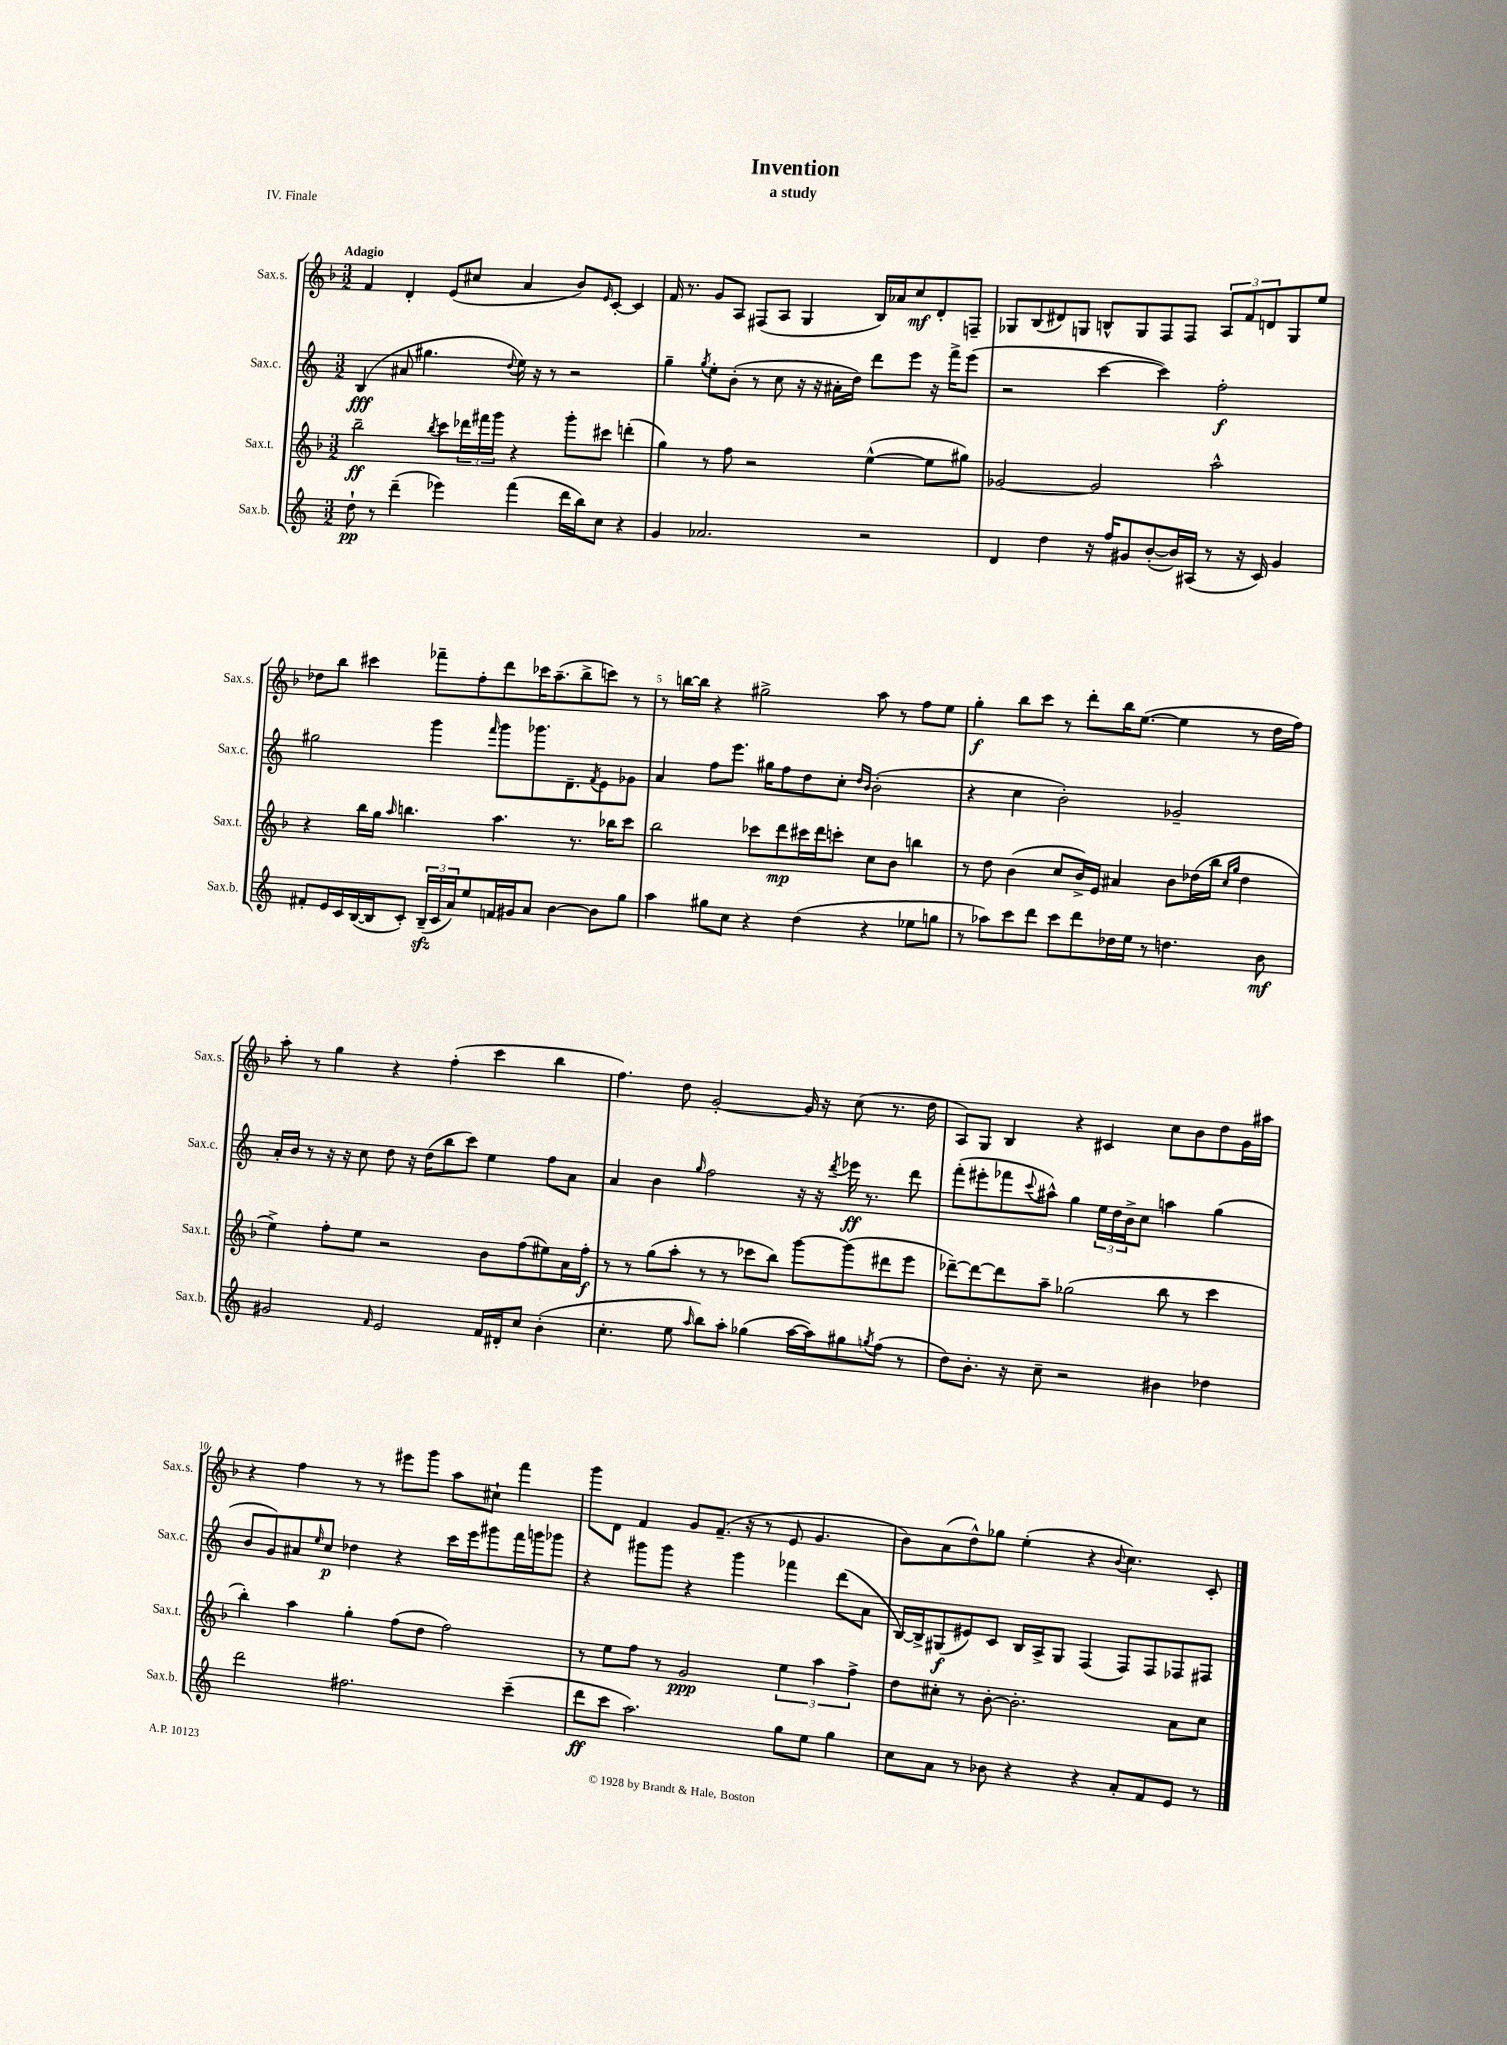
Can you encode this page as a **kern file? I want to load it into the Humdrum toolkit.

**kern	**dynam	**kern	**dynam	**kern	**dynam	**kern	**dynam
*part4	*part4	*part3	*part3	*part2	*part2	*part1	*part1
*staff4	*staff4	*staff3	*staff3	*staff2	*staff2	*staff1	*staff1
*I"Sax.b.	*	*I"Sax.t.	*	*I"Sax.c.	*	*I"Sax.s.	*
*I'Sax.b.	*	*I'Sax.t.	*	*I'Sax.c.	*	*I'Sax.s.	*
*clefG2	*	*clefG2	*	*clefG2	*	*clefG2	*
*k[]	*	*k[b-]	*	*k[]	*	*k[b-]	*
*M3/2	*	*M3/2	*	*M3/2	*	*M3/2	*
=1	=1	=1	=1	=1	=1	=1	=1
!	!	!	!	!	!	!LO:TX:a:B:t=Adagio	!
8dd`\	pp	2bb-~\	ff	(4B/	fff	4f/	.
8r	.	.	.	.	.	.	.
(4ddd~\	.	.	.	8a#X/	.	4d'/	.
.	.	.	.	4.gg#X\	.	.	.
.	.	8qbb-/	.	.	.	.	.
4eee-X\)	.	8ccc\L	.	.	.	(8e/L	.
.	.	24ddd-X\L	.	.	.	8cc#X/J	.
.	.	24fff#X\	.	.	.	.	.
.	.	24ggg\JJ	.	.	.	.	.
.	.	.	.	8qqdd/	.	.	.
(4fff\	.	4r	.	16ee\)	.	4a/	.
.	.	.	.	16r	.	.	.
.	.	.	.	8r	.	.	.
16ddd\LL	.	8ggg'\L	.	2r	.	8b-/L)	.
16bb\J)	.	.	.	.	.	.	.
.	.	.	.	.	.	16qqe/	.
8cc\J	.	8ccc#X\J	.	.	.	[8c'/J	.
4r	.	(4dddn'\	.	.	.	4c/]	.
=2	=2	=2	=2	=2	=2	=2	=2
4g/	.	4gg\)	.	4gg~\	.	16f/	.
.	.	.	.	.	.	8.r	.
.	.	.	.	8qgg/	.	.	.
2.a-X/	.	8r	.	8ee'\L	.	8g/L	.
.	.	8ff\	.	(8b'\J	.	8A/J	.
.	.	2r	.	8r	.	(8F#X/L	.
.	.	.	.	8cc\	.	8A/J	.
.	.	.	.	16r	.	4G/	.
.	.	.	.	16r	.	.	.
.	.	.	.	16a#X'\LL	.	.	.
.	.	.	.	16dd\JJ)	.	.	.
2r	.	([4ee^^\	.	8ddd\L	.	16B-/LL)	.
.	.	.	.	.	.	16a-X/J	.
.	.	.	.	8eee\J	.	8cc/	mf
.	.	8ee\L]	.	16r	.	8d'/	.
.	.	.	.	16fff^\KL	.	.	.
.	.	8gg#X\J)	.	(8eee\J	.	8Fn~/J	.
=3	=3	=3	=3	=3	=3	=3	=3
4d/	.	[2g-X/	.	2r	.	8G-X/L	.
.	.	.	.	.	.	(8B-/	.
4dd\	.	.	.	.	.	8d#X/)	.
.	.	.	.	.	.	8Gn/J	.
16r	.	2g-/]	.	[4ccc\	.	8Bn^^/L	.
16ff/KL	.	.	.	.	.	.	.
8g#X/	.	.	.	.	.	8G/	.
([8b'/	.	.	.	4ccc\])	.	8F/	.
16b/L])	.	.	.	.	.	8F/J	.
(16A#X/JJ	.	.	.	.	.	.	.
8r	.	2aa^^\	.	2ff'\	f	12A/L	.
.	.	.	.	.	.	12f/	.
16r	.	.	.	.	.	.	.
.	.	.	.	.	.	12dn/	.
16c/)	.	.	.	.	.	.	.
4g#/	.	.	.	.	.	8G/	.
.	.	.	.	.	.	8ee/J	.
!!LO:LB:g=z
=4	=4	=4	=4	=4	=4	=4	=4
8f#X'/L	.	4r	.	2gg#X\	.	8dd-X\L	.
16e/L	.	.	.	.	.	8bb-\J	.
16c/	.	.	.	.	.	.	.
([16B/	.	16bb-\LL	.	.	.	4ccc#X\	.
16B/J]	.	16gg\JJ	.	.	.	.	.
.	.	16qqaa/	.	.	.	.	.
8c'/J)	.	4.bbn\	.	.	.	.	.
(24Bzz~/LL	.	.	.	4ggg\	.	8fff-X~\L	.
24c/	.	.	.	.	.	.	.
24a/J)	.	.	.	.	.	.	.
8ee/	.	.	.	.	.	8ff'\	.
.	.	.	.	16qqfff/	.	.	.
16fn/L	.	4.aa\	.	8ggg\L	.	8ddd\	.
16g#X/J	.	.	.	.	.	.	.
8a/J	.	.	.	8.ggg-X\	.	16ccc-X\K	.
.	.	.	.	.	.	(8.aa~\	.
[4b\	.	.	.	.	.	.	.
.	.	.	.	8.d~\	.	.	.
.	.	8.r	.	.	.	8bb-^\	.
.	.	.	.	8qf/	.	.	.
8b\L]	.	.	.	8e\	.	8cccn\J)	.
.	.	16bb-X\KL	.	.	.	.	.
8gg\J	.	8ccc\J	.	8g-X\J	.	8r	.
=5	=5	=5	=5	=5	=5	=5	=5
4aa\	.	2bb-\	.	4a/	.	8r	.
.	.	.	.	.	.	[16bbn\LL	.
.	.	.	.	.	.	16bb\JJ]	.
8gg#X\L	.	.	.	8ff\L	.	4r	.
8cc\J	.	.	.	8.eee\J	.	.	.
4r	.	8ccc-X\L	.	.	.	2gg#X^\	.
.	.	.	.	16gg#X\KL	.	.	.
.	.	8ddd\	mp	8ff\	.	.	.
(4dd\	.	16ccc#X\L	.	8dd\	.	.	.
.	.	16ddd\J	.	.	.	.	.
.	.	8cccn'\J	.	8cc'\J	.	.	.
.	.	.	.	16qqdd/LL	.	.	.
.	.	.	.	16qqb/JJ	.	.	.
4r	.	8cc\L	.	(2b'\	.	8aa\	.
.	.	8b-\J	.	.	.	8r	.
8ee-X\L	.	4bbn\	.	.	.	8ff\L	.
8ggn\J	.	.	.	.	.	8ee\J	.
=6	=6	=6	=6	=6	=6	=6	=6
8r	.	8r	.	4r	.	4gg'\	f
8aa-X\L)	.	8dd\	.	.	.	.	.
8ccc\	.	(4b-\	.	4cc\	.	8bb-\L	.
8ddd\J	.	.	.	.	.	8ccc\J	.
8ccc\L	.	8cc/L	.	2b'\)	.	8r	.
8ddd\	.	16b-^/L)	.	.	.	8ddd'\L	.
.	.	16e/JJ	.	.	.	.	.
16dd-X\L	.	4a#X/	.	.	.	16bb-\K	.
16ee\JJ	.	.	.	.	.	([8.ee\J	.
8r	.	.	.	.	.	.	.
4.ddn\	.	8b-\L	.	2g-X~/	.	4ee\]	.
.	.	(16dd-X\L	.	.	.	.	.
.	.	16bb-\JJ	.	.	.	.	.
.	.	16qqcc/LL	.	.	.	.	.
.	.	16qqgg/JJ	.	.	.	.	.
.	.	4dd-\	.	.	.	8r	.
8b\	mf	.	.	.	.	16dd\LL	.
.	.	.	.	.	.	16ff\JJ)	.
!!LO:LB:g=z
=7	=7	=7	=7	=7	=7	=7	=7
2g#X/	.	4ee^\)	.	16a'/LL	.	8aa'\	.
.	.	.	.	16b/JJ	.	.	.
.	.	.	.	8r	.	8r	.
.	.	8ff'\L	.	16r	.	4gg\	.
.	.	.	.	16r	.	.	.
.	.	8ee\J	.	8cc\	.	.	.
16qqf/	.	.	.	.	.	.	.
2e/	.	2r	.	8dd\	.	4r	.
.	.	.	.	16r	.	.	.
.	.	.	.	(16dd\KL	.	.	.
.	.	.	.	8bb\	.	(4ff'\	.
.	.	.	.	8ccc\J)	.	.	.
16f/LL	.	8b-\L	.	4ee\	.	4ccc\	.
16d#X'/J	.	.	.	.	.	.	.
8cc/J	.	(8ff\	.	.	.	.	.
(4b'\	.	8ee#X\)	.	8ff\L	.	4bb-\	.
.	.	16a\L	.	8a\J	.	.	.
.	.	16ff'\JJ	f	.	.	.	.
=8	=8	=8	=8	=8	=8	=8	=8
4.cc'\	.	8r	.	4a/	.	4.ff\)	.
.	.	8r	.	.	.	.	.
.	.	(8gg\L	.	4b\	.	.	.
8ee\	.	8aa'\J	.	.	.	8dd\	.
16qqaa/	.	.	.	16qqgg/	.	.	.
8bb\L)	.	8r	.	2ff\	.	[2g'/	.
8aa'\J	.	8r	.	.	.	.	.
(4gg-X\	.	8ccc-X\L	.	.	.	.	.
.	.	8bb-\J)	.	.	.	.	.
[16aa\LL	.	[8ggg\L	.	16r	.	16g/]	.
16aa\J])	.	.	.	16r	.	16r	.
.	.	.	.	8qddd/	.	.	.
8gg#X\	.	(8ggg\]	.	16eee-X\	ff	(8cc\	.
.	.	.	.	8.r	.	.	.
8qggn/	.	.	.	.	.	.	.
(8ff\J	.	8ddd#X\	.	.	.	8.r	.
8r	.	8eee\J	.	8ddd\	.	.	.
.	.	.	.	.	.	16dd\	.
=9	=9	=9	=9	=9	=9	=9	=9
8dd\L)	.	[8ddd-X~\L)	.	(8fff'\L	.	8A/L)	.
8.b'\J	.	8ddd-\_	.	8eee#X'\	.	8G/J	.
.	.	8ddd-\]	.	8fff-X\	.	4B-/	.
16r	.	.	.	.	.	.	.
.	.	.	.	8qqccc/	.	.	.
8cc~\	.	8aa~\J	.	8aa#X^^\J)	.	.	.
2r	.	(2gg-X\	.	4gg\	.	4r	.
.	.	.	.	24ee\LL	.	4c#X/	.
.	.	.	.	24dd\	.	.	.
.	.	.	.	24b^\J	.	.	.
.	.	.	.	8cc\J	.	.	.
4b#X\	.	8bb-\	.	4aan\	.	8cc\L	.
.	.	8r	.	.	.	8b-\	.
4dd-X\	.	4ccc\	.	(4gg\	.	8dd\	.
.	.	.	.	.	.	16g\L	.
.	.	.	.	.	.	16aa#X\JJ	.
!!LO:LB:g=z
=10	=10	=10	=10	=10	=10	=10	=10
2ddd\	.	4bb-'\)	.	8b/L	.	4r	.
.	.	.	.	8g/)	.	.	.
.	.	4aa\	.	8a#X/	.	4ff\	.
.	.	.	.	16qqee/	.	.	.
.	.	.	.	8cc/J	p	.	.
2.ff#X\	.	4gg'\	.	4dd-X\	.	8r	.
.	.	.	.	.	.	8r	.
.	.	(8ff\L	.	4r	.	8eee#X\L	.
.	.	8dd\J	.	.	.	8ggg\J	.
.	.	2ff\)	.	16ccc\LL	.	8aa\L	.
.	.	.	.	16eee\J	.	.	.
.	.	.	.	8ggg#X\	.	8cc#X`\J	.
(4ccc~\	.	.	.	16fff\L	.	4fff\	.
.	.	.	.	16gggn\J	.	.	.
.	.	.	.	8ggg-X\J	.	.	.
=11	=11	=11	=11	=11	=11	=11	=11
8ddd\L	ff	8r	.	4r	.	8ggg\L	.
8ccc\J	.	8ee\L	.	.	.	8d\J	.
2.aa\)	.	8ff\J	.	8ggg#X\L	.	4f/	.
.	.	8r	.	8ggg#\J	.	.	.
.	.	2g/	ppp	4r	.	8g/L	.
.	.	.	.	.	.	(8.f~/J	.
.	.	.	.	4ggg#\	.	.	.
.	.	.	.	.	.	16r	.
.	.	.	.	.	.	8r	.
8gg\L	.	6ee\	.	4fff-X\	.	8e/	.
8ee\J	.	.	.	.	.	4.g/	.
.	.	6aa\	.	.	.	.	.
4gg\	.	.	.	(8ddd\L	.	.	.
.	.	6ff^\	.	.	.	.	.
.	.	.	.	8a\J	.	.	.
=12	=12	=12	=12	=12	=12	=12	=12
8cc\L	.	8dd\L	.	[16B/LL)	.	8b-\L)	.
.	.	.	.	16B^/J]	.	.	.
8a\J	.	8cc#X'\J	.	(8G#X/	f	(8a\	.
8r	.	8r	.	8e#X/)	.	8dd^^\)	.
8b-X\	.	[8b-'\	.	8c/J	.	8gg-X\J	.
4r	.	2.b-'\]	.	16B/LL	.	(4ee'\	.
.	.	.	.	16A^/J	.	.	.
.	.	.	.	8G#/J	.	.	.
4r	.	.	.	(4F/	.	4r	.
.	.	.	.	.	.	8qqb-/	.
8a'/L	.	.	.	8F/L)	.	4.cc\)	.
8f/	.	.	.	8F/	.	.	.
8e/J	.	8a\L	.	8F-X/	.	.	.
8r	.	8cc#\J	.	8F#X/J	.	8c'/	.
==	==	==	==	==	==	==	==
*-	*-	*-	*-	*-	*-	*-	*-
